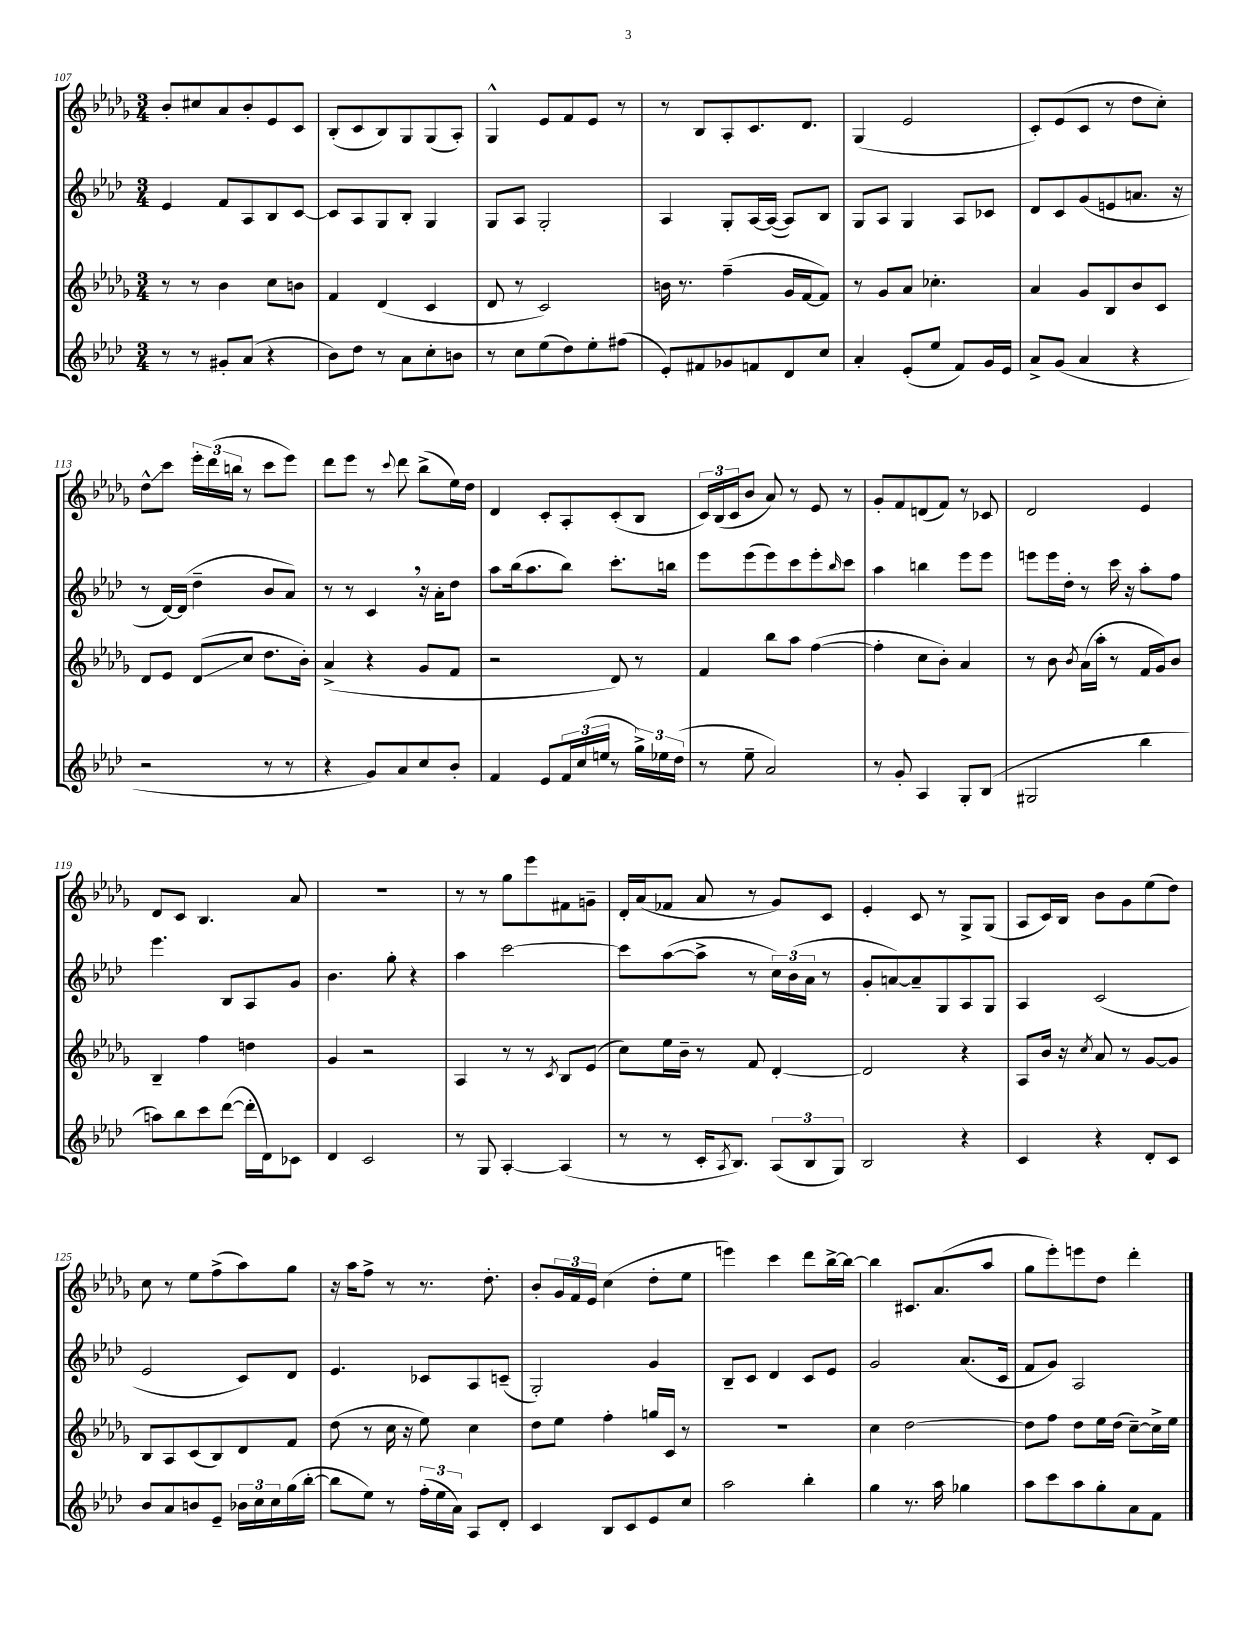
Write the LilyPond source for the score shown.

<<
\new StaffGroup <<
\new Staff = "s0" {
    \clef treble \key des \major \numericTimeSignature \time 3/4
    bes'8-. cis''8 aes'8 bes'8-. ees'8 c'8 |
    bes8-.( c'8 bes8) ges8 ges8( aes8-.) |
    ges4-^ ees'8 f'8 ees'8 r8 |
    r8 bes8 aes8-. c'8. des'8. |
    ges4( ees'2 |
    c'8-.) ees'8( c'8 r8 des''8 c''8-.) |
    des''8-^\glissando c'''8 \tuplet 3/2 { ees'''16-. des'''16( b''16 } r8 c'''8 ees'''8) |
    des'''8 ees'''8 r8 \appoggiatura { c'''8 } des'''8 bes''8->( ees''16) des''16 |
    des'4 c'8-. aes8-. c'8-.( bes8 |
    \tuplet 3/2 { c'16) bes16( c'16 } bes'8 aes'8) r8 ees'8 r8 |
    ges'8-. f'8 d'8( f'8) r8 ces'8 |
    des'2 ees'4 |
    des'8 c'8 bes4. aes'8 |
    R2. |
    r8 r8 ges''8 ees'''8 fis'8 g'8-- |
    des'16-. aes'16( fes'8 aes'8 r8 ges'8) c'8 |
    ees'4-. c'8 r8 ges8-> ges8( |
    aes8 c'16) bes16 bes'8 ges'8 ees''8( des''8) |
    c''8 r8 ees''8 f''8->( aes''8) ges''8 |
    r16 aes''16 f''8-> r8 r8. des''8.-. |
    bes'8-. \tuplet 3/2 { ges'16 f'16 ees'16 } c''4( des''8-. ees''8 |
    e'''4) c'''4 des'''8 bes''16~-> bes''16~ |
    bes''4 cis'8. aes'8.( aes''8 |
    ges''8 ees'''8-.) e'''8 des''8 des'''4-. \bar "|." |
}
\new Staff = "s1" {
    \clef treble \key aes \major \numericTimeSignature \time 3/4
    ees'4 f'8 aes8 bes8 c'8~ |
    c'8 aes8 g8 bes8-. g4 |
    g8 aes8 g2-. |
    aes4 g8-. aes16~ aes16~( aes8) bes8 |
    g8 aes8 g4 aes8 ces'8 |
    des'8 c'8 g'8( e'8 a'8. r16 |
    r8 des'16~) des'16( des''4-- bes'8 aes'8) |
    r8 r8 c'4 \breathe r16 aes'16-. des''8 |
    aes''8 bes''16( aes''8. bes''8) c'''8.-. b''16 |
    ees'''8 ees'''8( ees'''8) c'''8 ees'''8-. \grace { bes''16 } c'''8 |
    aes''4 b''4 ees'''8 ees'''8 |
    e'''8 e'''16 des''16-. r8 c'''16 r16 aes''8-. f''8 |
    ees'''4. bes8 aes8 g'8 |
    bes'4. g''8-. r4 |
    aes''4 c'''2~ |
    c'''8 aes''8~( aes''8-> r8 \tuplet 3/2 { c''16) bes'16( aes'16 } r8 |
    g'8-. a'8~) a'8-- g8 aes8 g8 |
    aes4 c'2( |
    ees'2 c'8) des'8 |
    ees'4. ces'8 aes8 c'8--( |
    g2-.) g'4 |
    bes8-- c'8 des'4 c'8 ees'8 |
    g'2 aes'8.( c'16 |
    f'8 g'8) aes2 \bar "|." |
}
\new Staff = "s2" {
    \clef treble \key des \major \numericTimeSignature \time 3/4
    r8 r8 bes'4 c''8 b'8 |
    f'4 des'4( c'4 |
    des'8 r8 c'2) |
    b'16 r8. f''4--( ges'16 f'16~ f'8) |
    r8 ges'8 aes'8 ces''4.-. |
    aes'4 ges'8 bes8 bes'8 c'8 |
    des'8 ees'8 des'8\glissando( c''8 des''8. bes'16-.) |
    aes'4->( r4 ges'8 f'8 |
    r2 des'8) r8 |
    f'4 bes''8 aes''8 f''4~( |
    f''4-. c''8 bes'8-.) aes'4 |
    r8 bes'8 \acciaccatura { bes'8 } aes'16( aes''16-. r8 f'16 ges'16) bes'8 |
    bes4-- f''4 d''4 |
    ges'4 r2 |
    aes4 r8 r8 \acciaccatura { c'8 } bes8 ees'8( |
    c''8) ees''16 bes'16-- r8 f'8 des'4~-. |
    des'2 r4 |
    aes8 bes'16 r16 \acciaccatura { c''8 } aes'8 r8 ges'8~ ges'8 |
    bes8 aes8 c'8( bes8) des'8 f'8 |
    des''8( r8 c''16 r16 ees''8) c''4 |
    des''8 ees''8 f''4-. g''16 c'16 r8 |
    R2. |
    c''4 des''2~ |
    des''8 f''8 des''8 ees''16 des''16( c''8~--) c''16-> ees''16 \bar "|." |
}
\new Staff = "s3" {
    \clef treble \key aes \major \numericTimeSignature \time 3/4
    r8 r8 gis'8-. aes'8( r4 |
    bes'8) des''8 r8 aes'8 c''8-. b'8 |
    r8 c''8 ees''8( des''8) ees''8-. fis''8( |
    ees'8-.) fis'8 ges'8 f'8 des'8 c''8 |
    aes'4-. ees'8-.( ees''8 f'8) g'16 ees'16 |
    aes'8-> g'8( aes'4 r4 |
    r2 r8 r8 |
    r4 g'8) aes'8 c''8 bes'8-. |
    f'4 ees'8 \tuplet 3/2 { f'16 c''16( e''16 } r8 \tuplet 3/2 { g''16->) ees''16 des''16( } |
    r8 ees''8-- aes'2) |
    r8 g'8-. aes4 g8-. bes8( |
    gis2 bes''4 |
    a''8) bes''8 c'''8 des'''8~( des'''16-. des'16) ces'8 |
    des'4 c'2 |
    r8 g8 aes4~-. aes4( |
    r8 r8 c'16-. \acciaccatura { aes8 } bes8.) \tuplet 3/2 { aes8( bes8 g8) } |
    bes2 r4 |
    c'4 r4 des'8-. c'8 |
    bes'8 aes'8 b'8 ees'8-- \tuplet 3/2 { bes'16 c''16 c''16 } g''16( bes''16~-. |
    bes''8 ees''8) r8 \tuplet 3/2 { f''16-.( ees''16 aes'16) } aes8 des'8-. |
    c'4 bes8 c'8 ees'8 c''8 |
    aes''2 bes''4-. |
    g''4 r8. aes''16 ges''4 |
    aes''8 c'''8 aes''8 g''8-. aes'8 f'8 \bar "|." |
}
>>
>>
\layout { \context { \Score currentBarNumber = #107 } }
